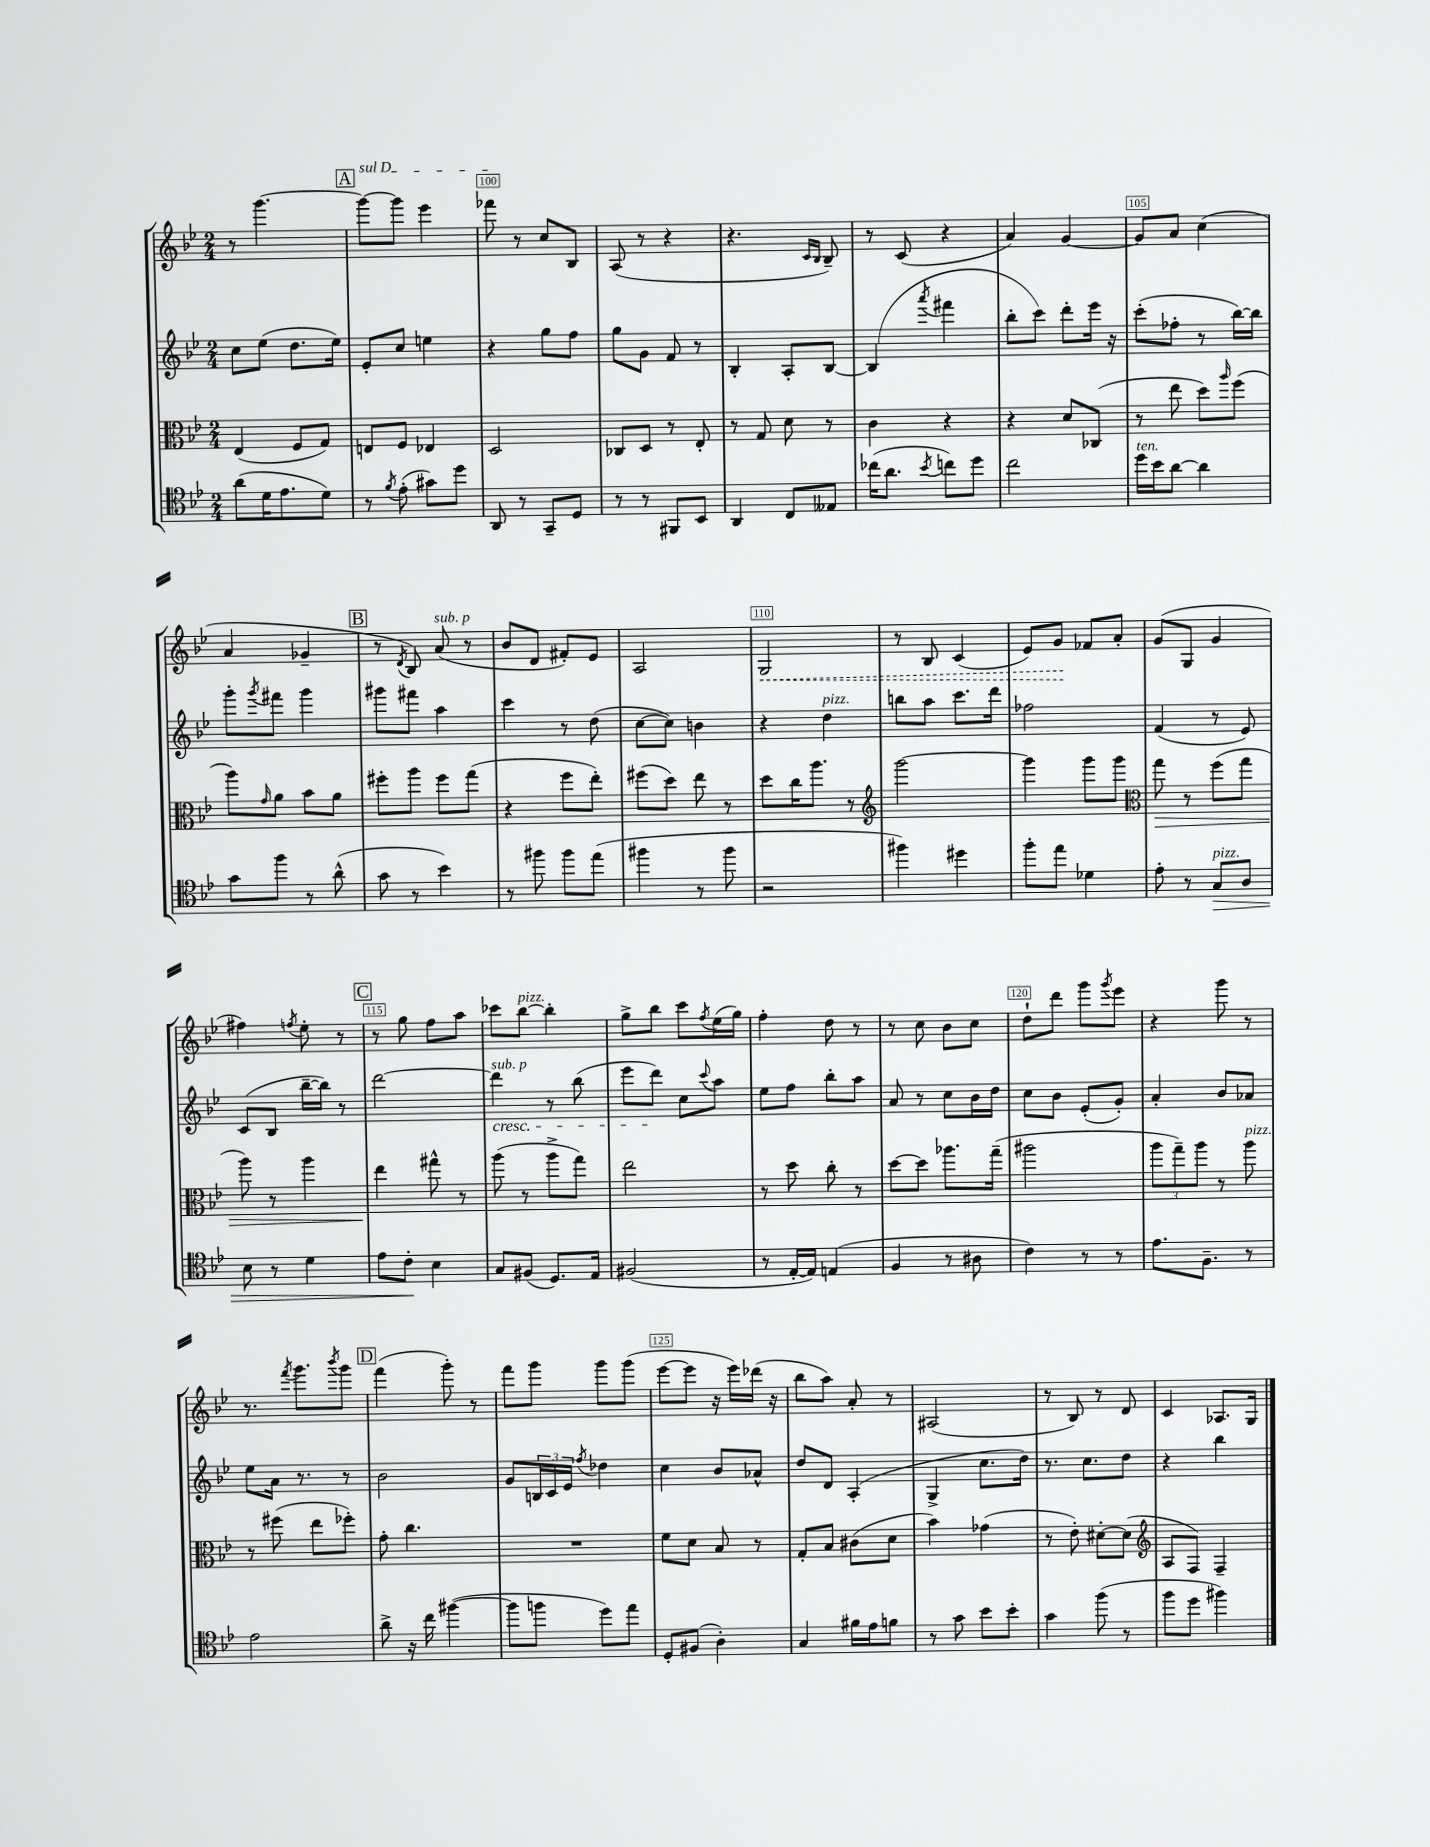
<<
\new StaffGroup <<
\new Staff = "s0" {
    \clef treble \key bes \major \numericTimeSignature \time 2/4
    r8 g'''4.~ |
    \mark \markup { \box "A" } \once \override TextSpanner.bound-details.left.text = \markup { \italic "sul D" } g'''8~\startTextSpan g'''8 ees'''4 |
    fes'''8\stopTextSpan r8 c''8 bes8 |
    a8( r8 r4 |
    r4. \grace { c'16 bes16 } bes8--) |
    r8 c'8( r4 |
    a'4) g'4~ |
    g'8 a'8 c''4( |
    a'4 ges'4-- |
    \mark \markup { \box "B" } r8 \acciaccatura { d'8 } bes8) a'8^\markup { \italic "sub. p" }( r8 |
    bes'8 d'8 fis'8-.) ees'8 |
    a2 |
    \once \override Hairpin.style = #'dashed-line g2\< |
    r8 bes8 c'4( |
    ees'8) g'8\! fes'8 a'8-. |
    g'8( g8 g'4 |
    fis''4) \acciaccatura { f''8 } ees''8-. r8 |
    \mark \markup { \box "C" } r8 g''8 f''8 a''8 |
    ces'''8 bes''8~^\markup { \italic "pizz." } bes''4-. |
    g''8-> bes''8 c'''8 \acciaccatura { f''8 } ees''16( g''16) |
    f''4-. d''8 r8 |
    r8 c''8 bes'8 c''8 |
    d''8-! d'''8 g'''8 \acciaccatura { g'''8 } ees'''8 |
    r4 g'''8 r8 |
    r8. \acciaccatura { f'''8 } g'''8. \acciaccatura { bes'''8 } g'''8 |
    \mark \markup { \box "D" } f'''4( g'''8-.) r8 |
    f'''8 g'''8 g'''8 g'''8( |
    ees'''8~ ees'''8 r16 ees'''16) des'''16( r16 |
    bes''8 a''8) a'8-. r8 |
    ais2( |
    r8 bes8) r8 d'8 |
    c'4 aes8. g16 \bar "|." |
}
\new Staff = "s1" {
    \clef treble \key bes \major \numericTimeSignature \time 2/4
    c''8 ees''8( d''8. ees''16) |
    \mark \markup { \box "A" } ees'8-. c''8 e''4 |
    r4 g''8 f''8 |
    g''8 g'8 f'8 r8 |
    bes4-. a8-. bes8~ |
    bes4( \acciaccatura { a'''8 } fis'''4 |
    bes''8-. c'''8) d'''8-. ees'''16 r16 |
    c'''8-.( fes''8-. r8 bes''16~) bes''16 |
    g'''8-. \acciaccatura { g'''8 } fis'''8 g'''4 |
    \mark \markup { \box "B" } gis'''8 fis'''8 a''4 |
    c'''4 r8 d''8( |
    c''8~ c''8) b'4 |
    r4 d''4^\markup { \italic "pizz." } |
    b''8 a''8 c'''8. d'''16 |
    fes''2 |
    f'4( r8 ees'8) |
    c'8( bes8 bes''16~-- bes''16) r8 |
    \mark \markup { \box "C" } d'''2~ |
    d'''4\cresc^\markup { \italic "sub. p" } r8 bes''8( |
    ees'''8 d'''8\!) c''8 \appoggiatura { c'''8 } a''8 |
    ees''8 f''8 bes''8-. a''8 |
    a'8 r8 c''8 bes'16 d''16 |
    c''8 bes'8 ees'8-.( g'8-.) |
    a'4-. bes'8 aes'8 |
    ees''8 a'16 r8. r8 |
    \mark \markup { \box "D" } bes'2 |
    g'8 \tuplet 3/2 { b16 c'16 ees'16 } \acciaccatura { f''8 } des''4 |
    c''4 bes'8 aes'8-^ |
    d''8 d'8 a4-.( |
    g4-> c''8. d''16) |
    r8. c''8. d''8 |
    r4 bes''4 \bar "|." |
}
\new Staff = "s2" {
    \clef alto \key bes \major \numericTimeSignature \time 2/4
    ees4( f8 g8) |
    \mark \markup { \box "A" } e8 f8 ees4 |
    d2 |
    ces8 d8 r8 ees8-. |
    r8 g8 d'8 r8 |
    c'4 r4 |
    r4 d'8 ces8( |
    r8 ees''8 d''8) \grace { a''16 } f''8( |
    a''8) \grace { g'16 } a'8 bes'8 a'8 |
    \mark \markup { \box "B" } fis''8-. a''8 fis''8 g''8( |
    r4 f''8 ees''8-.) |
    fis''8( d''8) ees''8 r8 |
    d''8 c''16 a''8. r8 |
    \clef treble g'''2~ |
    g'''4 g'''8 g'''8 |
    \clef alto g''8\> r8 f''8( g''8 |
    a''8) r8 a''4 |
    \mark \markup { \box "C" } ees''4\! gis''8-^ r8 |
    a''8( r8 a''8-> g''8) |
    ees''2 |
    r8 d''8 c''8-. r8 |
    d''8~ d''8 aes''8. g''16--( |
    ais''2 |
    \tuplet 3/2 { a''8 g''8--) a''8 } r8 a''8^\markup { \italic "pizz." } |
    r8 fis''8( ees''8 fes''8-.) |
    \mark \markup { \box "D" } g'8-. c''4. |
    R2 |
    f'8 d'8 bes8 r8 |
    g8-. bes8 cis'8( d'8 |
    bes'4) ges'4( |
    r8 ees'8-.) dis'8~-. dis'8( |
    \clef treble a8 f8) f4-- \bar "|." |
}
\new Staff = "s3" {
    \clef tenor \key bes \major \numericTimeSignature \time 2/4
    a'8( d'16 ees'8. d'8) |
    \mark \markup { \box "A" } r8 \acciaccatura { f'8 } ees'8-.( gis'8) d''8 |
    a,8 r8 g,8-- d8 |
    r8 r8 fis,8 bes,8 |
    a,4 c8 eeses8 |
    ces''16( a'8. \acciaccatura { bes'8 } c''8) d''8 |
    c''2 |
    d''16^\markup { \italic "ten." } bes'16 a'8~ a'4 |
    g'8 f''8 r8 a'8-^( |
    \mark \markup { \box "B" } g'8 r8 bes'4) |
    r8 fis''8 fis''8 ees''8( |
    fis''4 r8 fis''8 |
    r2 |
    fis''4) dis''4 |
    f''8-. ees''8 des'4 |
    ees'8-. r8 g8\>^\markup { \italic "pizz." } a8 |
    bes8 r8 d'4 |
    \mark \markup { \box "C" } ees'8 c'8-.\! bes4 |
    g8 fis8( d8.) ees16 |
    fis2( |
    r8 ees16~-. ees16) e4( |
    f4 r8 ais8 |
    c'4) r8 r8 |
    ees'8. f8.-- r8 |
    ees'2 |
    \mark \markup { \box "D" } a'8-> r16 c''16 fis''4~( |
    fis''8 f''8 d''8) ees''8 |
    d8-. fis8( a4-.) |
    g4 fis'16 ees'16 f'8 |
    r8 g'8 bes'8 bes'8-. |
    g'4 f''8( r8 |
    f''8 d''8 fis''4) \bar "|." |
}
>>
>>
\layout { \context { \Score currentBarNumber = #98 \override BarNumber.break-visibility = ##(#f #t #t) barNumberVisibility = #(every-nth-bar-number-visible 5) \override BarNumber.stencil = #(make-stencil-boxer 0.1 0.3 ly:text-interface::print) } }
